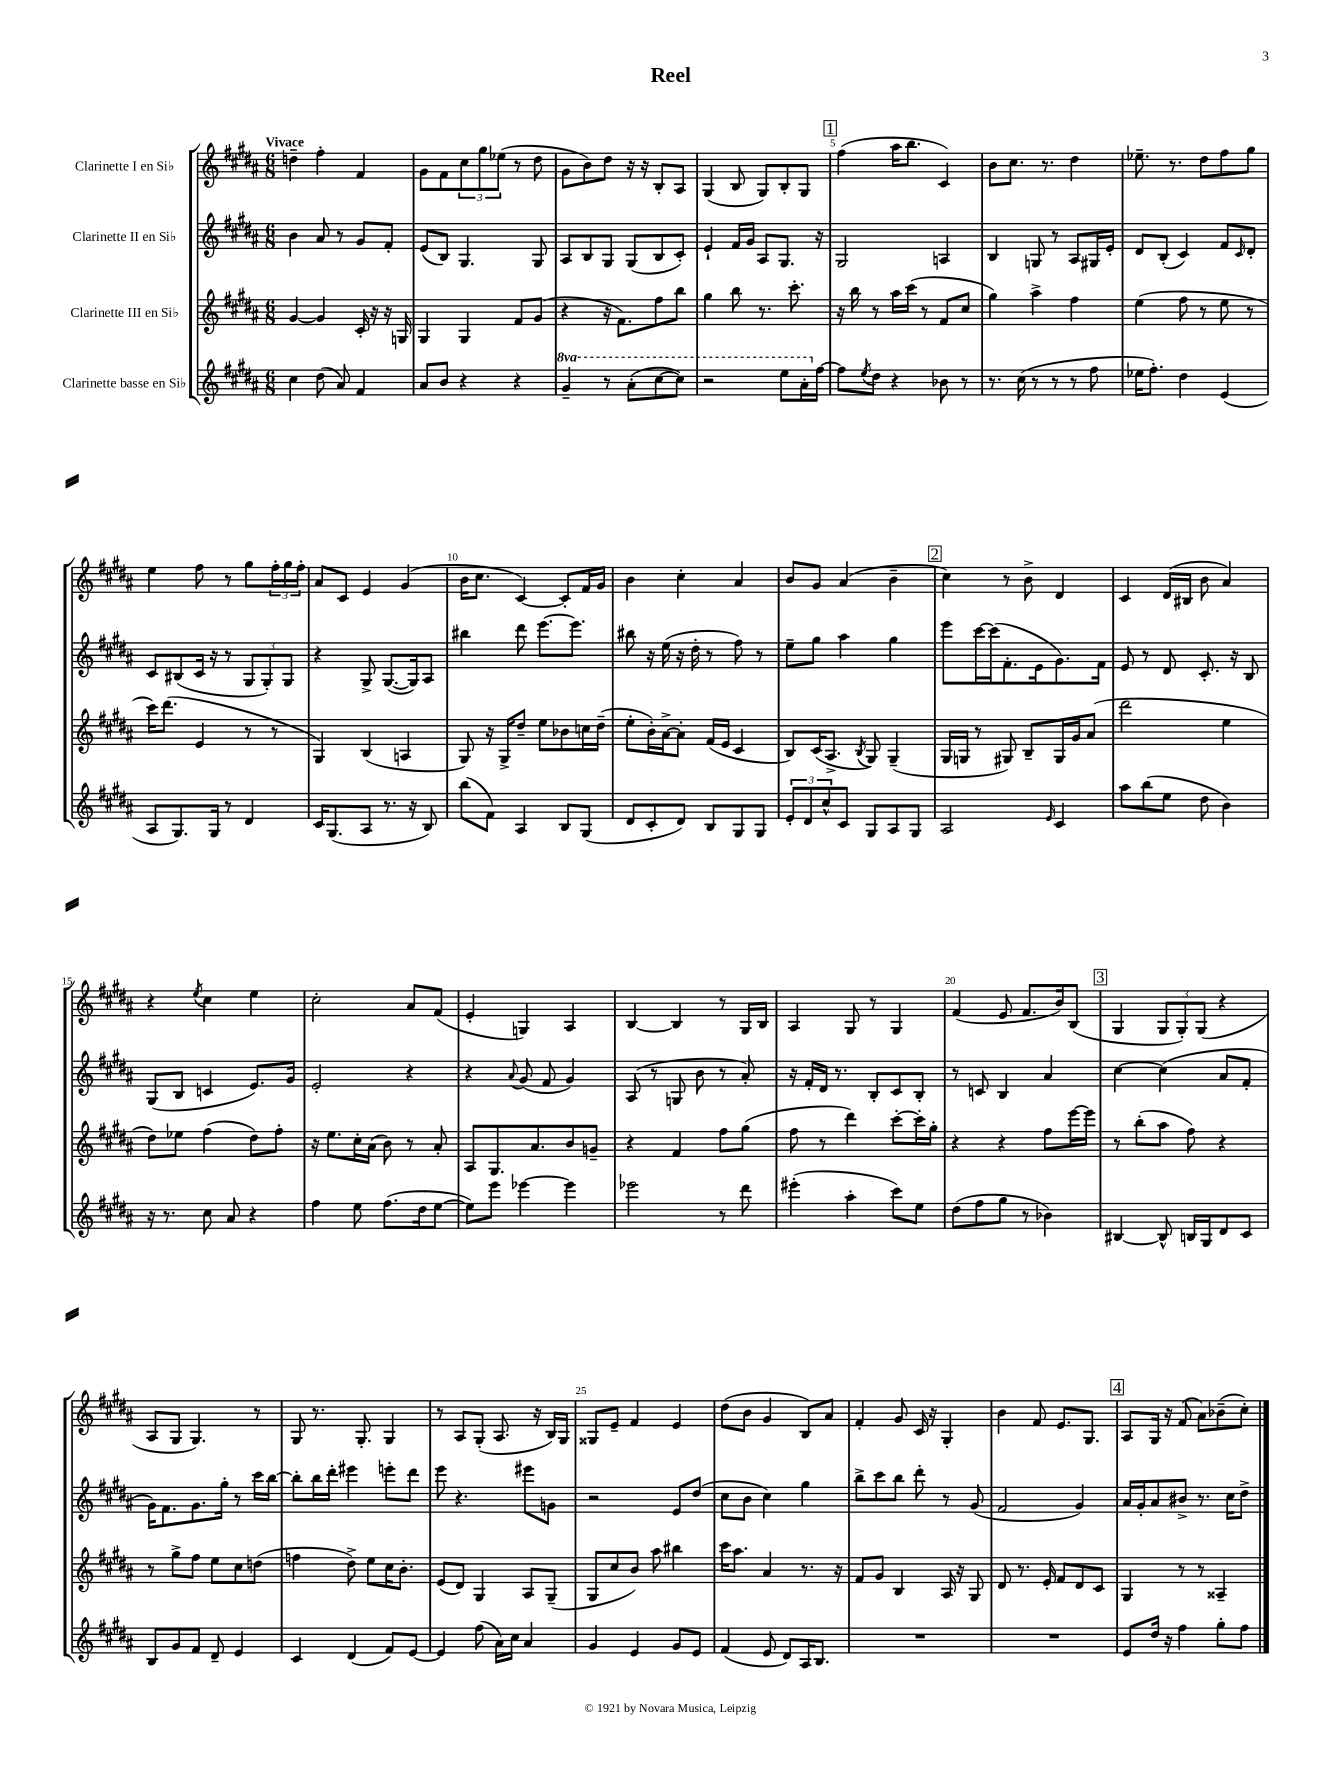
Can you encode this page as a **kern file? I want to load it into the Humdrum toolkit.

**kern	**kern	**kern	**kern
*staff4	*staff3	*staff2	*staff1
*clefG2	*clefG2	*clefG2	*clefG2
*k[f#c#g#d#a#]	*k[f#c#g#d#a#]	*k[f#c#g#d#a#]	*k[f#c#g#d#a#]
*M6/8	*M6/8	*M6/8	*M6/8
4cc#	[4g#	4b	4dd~
(8dd#	4g#]	8a#	4ff#'
8a#)	.	8r	.
4f#	16c#'	8g#	4f#
.	16r	.	.
.	16r	8f#'	.
.	16G	.	.
=	=	=	=
8a#	4G#	(8e	8g#
8b	.	8B)	8f#
4r	4G#	4.G#	12cc#
.	.	.	12gg#
.	.	.	(12ee-
4r	8f#	.	8r
.	(8g#	8G#	8dd#
=	=	=	=
4gg#~	4r	8A#	8g#
.	.	8B	8b)
8r	16r	8G#	8dd#
.	8.f#)	.	.
(8aa#'	.	(8G#	16r
.	.	.	16r
[8ccc#	8ff#	8B	8B'
8ccc#])	8bb	8c#')	8A#
=	=	=	=
2r	4gg#	4e`	(4G#
.	8bb	16f#	8B
.	.	16g#	.
.	8.r	8A#	8G#)
8eee	.	8.G#	8B'
.	8.ccc#'	.	.
16aa#'	.	.	8G#
[16ff#	.	16r	.
=	=	=	=
8ff#]	16r	2G#	(4ff#
.	16bb	.	.
8qee	.	.	.
8dd#	8r	.	.
4r	16aa#	.	16aa#
.	(16ccc#	.	8.bb
.	8r	.	.
8b-	8f#	4A	4c#)
8r	8cc#	.	.
=	=	=	=
8.r	4gg#)	4B	8b
.	.	.	8.cc#
(16cc#	.	.	.
8r	4aa#^	8G	.
.	.	.	8.r
8r	.	8r	.
8r	4ff#	8A#	4dd#
8ff#	.	16G#	.
.	.	16e'	.
=	=	=	=
16ee-	(4ee	8d#	8.ee-~
8.ff#')	.	.	.
.	.	(8B'	.
.	.	.	8.r
4dd#	8ff#	4c#)	.
.	8r	.	8dd#
(4e	8ee	8f#	8ff#
.	.	16qqc#	.
.	8r	8d#'	8gg#
=	=	=	=
8A#	16ccc#)	8c#	4ee
.	(8.ddd#	.	.
8.G#)	.	(8B#	.
.	4e	16c#	8ff#
16G#	.	16r	.
8r	.	8r	8r
4d#	8r	12G#	8gg#
.	.	12G#')	.
.	8r	.	24ff#'
.	.	12G#	24gg#
.	.	.	24ff#'
=	=	=	=
16c#	4G#)	4r	8a#
(8.G#	.	.	.
.	.	.	8c#
8A#	(4B	8G#^	4e
8.r	.	([8.G#	.
.	4A	.	(4g#
16r	.	16G#])	.
8B)	.	8A#	.
=	=	=	=
(8bb	8G#)	4bb#	16b
.	.	.	8.cc#
8f#)	16r	.	.
.	16G#^	.	.
4A#	8dd#~	8ddd#	[4c#)
.	8ee	[8.eee	.
8B	8b-	.	8c#']
.	.	8.eee]	.
(8G#	16cc	.	16f#
.	(16dd#~	.	16g#
=	=	=	=
8d#	8ee'	8bb#	4b
8c#'	16b')	16r	.
.	[16a#^	(16ee	.
8d#)	8a#']	16r	4cc#'
.	.	16dd#'	.
8B	(16f#	8r	.
.	16e	.	.
8G#	4c#	8ff#)	4a#
8G#	.	8r	.
=	=	=	=
12e'	8B)	8ee~	8b
12d#	.	.	.
.	(16c#	8gg#	8g#
12cc#^^	.	.	.
.	8.A#^	.	.
8c#	.	4aa#	(4a#
.	8qB	.	.
8G#	8G#)	.	.
8A#	(4G#~	4gg#	4b~
8G#	.	.	.
=	=	=	=
2A#	16G#	8eee	4cc#)
.	16G	.	.
.	8r	[16ccc#	.
.	.	(16ccc#]	.
.	8G#)	8.f#'	8r
.	8B~	.	8b^
.	.	16e	.
16qqe	.	.	.
4c#	16G#	8.g#)	4d#
.	16g#	.	.
.	(8a#	.	.
.	.	16f#	.
=	=	=	=
8aa#	2ddd#	8e	4c#
(8bb	.	8r	.
8ee	.	8d#	(16d#
.	.	.	16B#
8dd#	.	8.c#'	8b
4b)	4ee	.	4a#)
.	.	16r	.
.	.	8B	.
=	=	=	=
16r	8dd#)	(8G#	4r
8.r	.	.	.
.	8ee-	8B	.
.	.	.	8qee
8cc#	(4ff#	4c	4cc#
8a#	.	.	.
4r	8dd#)	8.e)	4ee
.	8ff#'	.	.
.	.	16g#	.
=	=	=	=
4ff#	16r	2e'	2cc#'
.	8.ee	.	.
8ee	16cc#'	.	.
.	(16a#	.	.
(8.ff#	8b)	.	.
.	8r	4r	8a#
16dd#	.	.	.
[8ee	8a#'	.	(8f#
=	=	=	=
8ee])	8A#	4r	4e'
8eee	8.G#	.	.
.	.	8qqa#	.
[4eee-	.	(8g#	4G)
.	8.a#	.	.
.	.	8f#	.
4eee-]	8b	4g#)	4A#
.	8g~	.	.
=	=	=	=
2eee-	4r	(8A#	[4B
.	.	8r	.
.	4f#	8G	4B]
.	.	8b	.
8r	8ff#	8r	8r
8ddd#	(8gg#	8a#')	16G#
.	.	.	16B
=	=	=	=
(4eee#'	8ff#	16r	4A#
.	.	16f#'	.
.	8r	16d#	.
.	.	8.r	.
4aa#'	4ddd#)	.	8G#
.	.	8B'	8r
8ccc#)	[8ccc#'	8c#	4G#
8ee	16ccc#']	8B'	.
.	16gg#'	.	.
=	=	=	=
(8dd#	4r	8r	(4f#
8ff#	.	8c	.
8gg#	4r	4B	8e
8r	.	.	8.f#
4b-)	8ff#	4a#	.
.	.	.	16b)
.	[16eee	.	(8B
.	16eee]	.	.
=	=	=	=
[4B#	8r	[4cc#	4G#
.	(8bb'	.	.
8B#^^]	8aa#	(4cc#]	12G#
.	.	.	12G#')
16B	8ff#)	.	.
.	.	.	(12G#
16G#	.	.	.
8d#	4r	8a#	4r
8c#	.	8f#'	.
=	=	=	=
8B	8r	16g#)	8A#
.	.	8.f#	.
8g#	8gg#^	.	8G#
8f#	8ff#	8.g#	4.G#)
8d#~	8ee	.	.
.	.	16gg#'	.
4e	8cc#	8r	.
.	(8dd	16ccc#	8r
.	.	[16bb	.
=	=	=	=
4c#	4ff	8bb']	8G#
.	.	16bb	8.r
.	.	16ddd#'	.
(4d#	8dd#^)	4eee#	.
.	.	.	8.G#'
.	8ee	.	.
8f#)	16cc#	8eee'	4G#
.	8.b'	.	.
[8e	.	8ddd#	.
=	=	=	=
4e]	(8e	8eee	8r
.	8d#)	4.r	8A#
(8ff#	4G#	.	(8G#'
16a#)	.	.	8.A#
16cc#	.	.	.
4a#	8A#	8eee#	.
.	.	.	16r
.	(8G#~	8g	16B)
.	.	.	16G#
=	=	=	=
4g#	8G#	2r	8G##
.	8cc#	.	8e~
4e	8b)	.	4f#
.	8aa#	.	.
8g#	4bb#	8e	4e
8e	.	(8dd#	.
=	=	=	=
(4f#	16ccc#	8cc#	(8dd#
.	8.aa#	.	.
.	.	8b	8b
8e	4a#	4cc#)	4g#
8d#)	.	.	.
16A#	8.r	4gg#	8B)
8.B	.	.	.
.	.	.	8a#
.	16r	.	.
=	=	=	=
2.r	8f#	8bb^	4f#'
.	8g#	8ccc#	.
.	4B	8bb	8g#
.	.	8ddd#'	16c#
.	.	.	16r
.	16A#	8r	4G#'
.	16r	.	.
.	8G#	(8g#	.
=	=	=	=
2.r	8d#	2f#	4b
.	8.r	.	.
.	.	.	8f#
.	16e'	.	.
.	8f#	.	8.e
.	8d#	4g#)	.
.	.	.	8.G#
.	8c#	.	.
=	=	=	=
8e	4G#	16a#	8A#
.	.	16g#'	.
16dd#	.	8a#	16G#
16r	.	.	16r
4ff#	8r	8b#^	(8f#
.	8r	8.r	8a#)
8gg#'	4A##~	.	(8b-~
.	.	16cc#	.
8ff#	.	8dd#^	8cc#')
==	==	==	==
*-	*-	*-	*-
